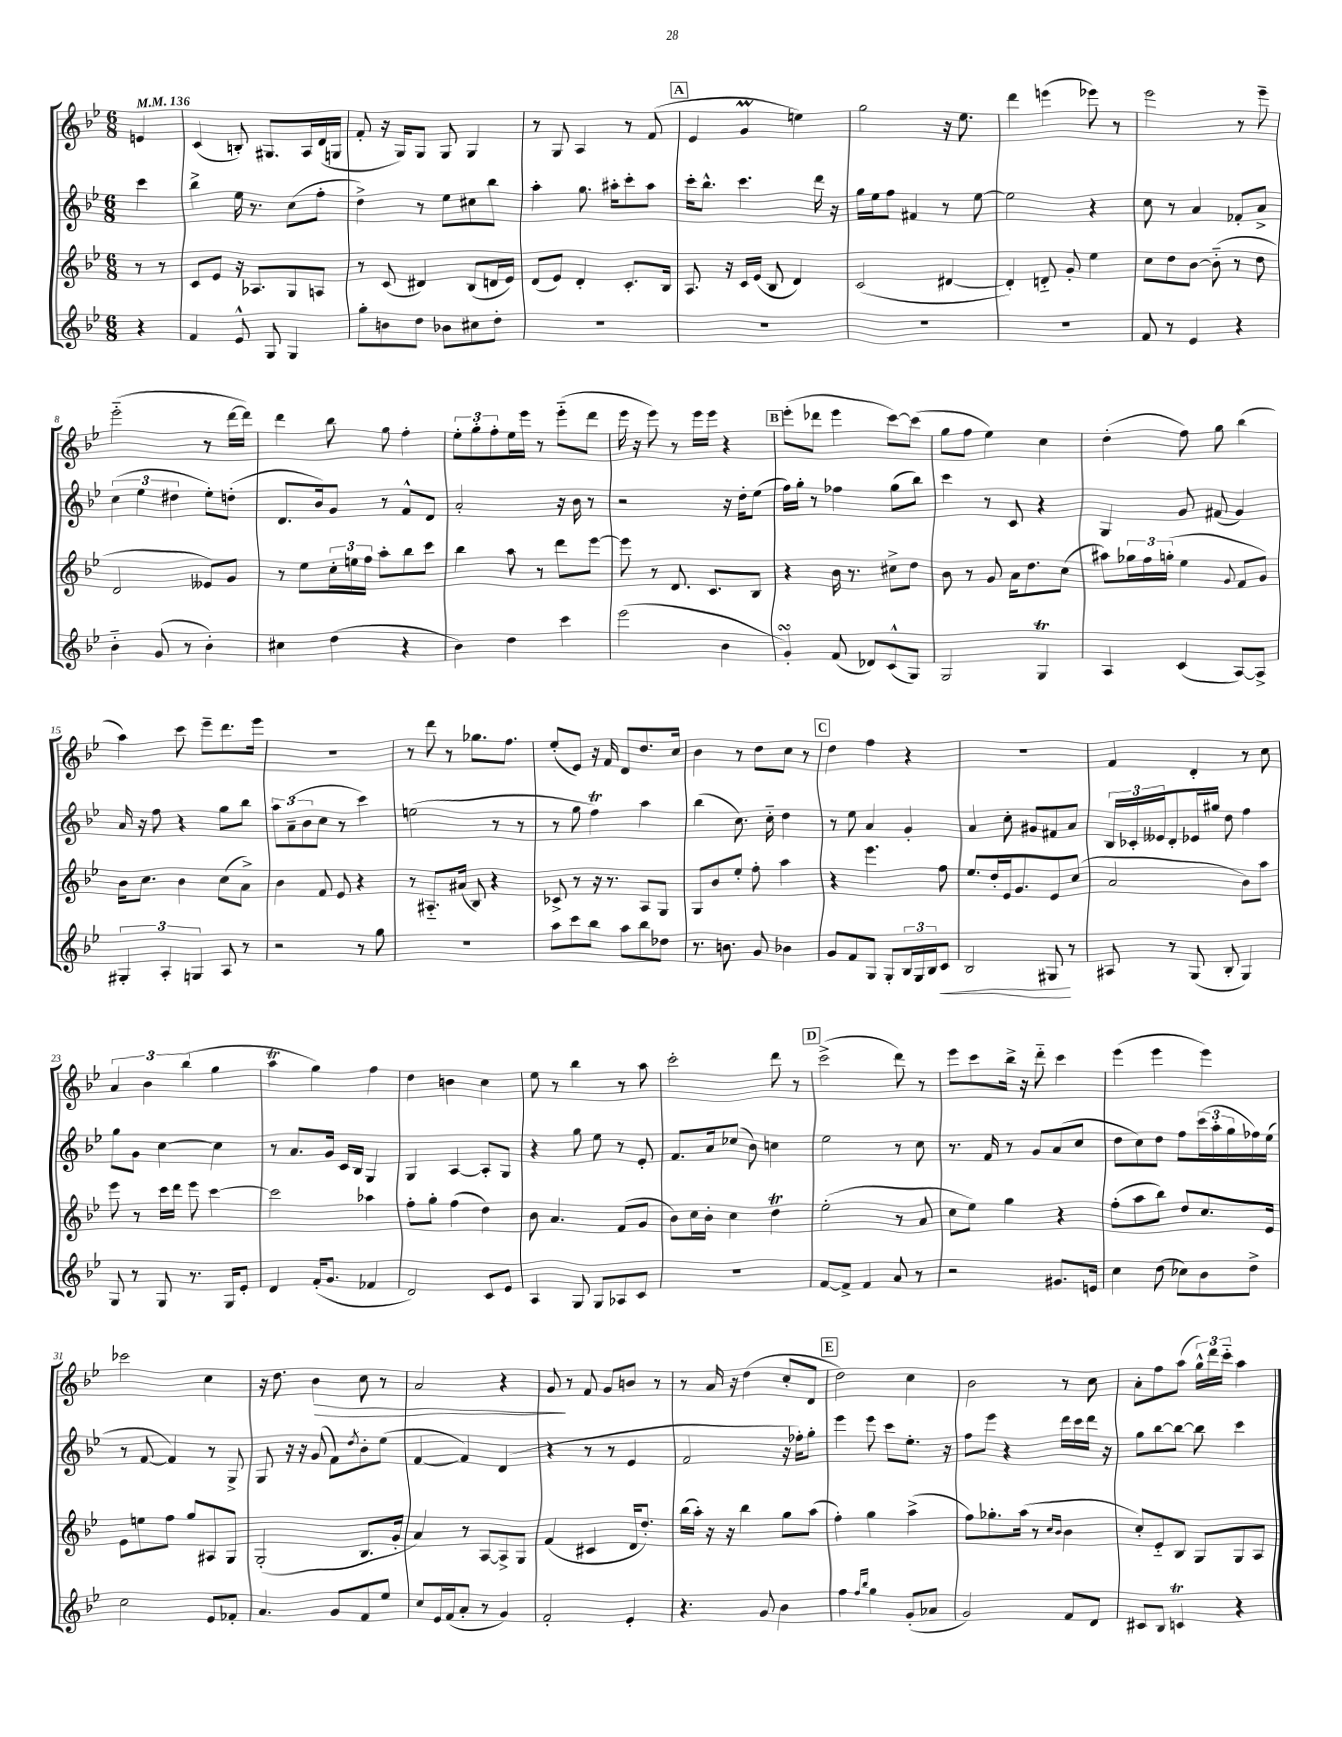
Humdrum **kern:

**kern	**kern	**kern	**kern
*staff4	*staff3	*staff2	*staff1
*clefG2	*clefG2	*clefG2	*clefG2
*k[b-e-]	*k[b-e-]	*k[b-e-]	*k[b-e-]
*M6/8	*M6/8	*M6/8	*M6/8
*MM136	*MM136	*MM136	*MM136
4r	8r	4ccc	4e
.	8r	.	.
=	=	=	=
4f	8c	4bb-^	(4c
.	8e-	.	.
8e-^^	16r	16ee-	8B')
.	8.A-	8.r	.
8G	.	.	8.G#
4G	8G	(8cc	.
.	.	.	16A
.	8A	8ff'	(16d
.	.	.	16G
=	=	=	=
8gg'	8r	4dd^)	8f'
8b	(8c	.	16r
.	.	.	16G)
8dd	4d#)	8r	8G
8b-	.	8ee-	8G
8cc#	(8B-	8cc#	4G
8dd'	16d	8bb-	.
.	16e-)	.	.
=	=	=	=
2.r	(8d	4aa'	8r
.	8e-)	.	8G
.	4d'	8.gg	4A
.	.	16aa#'	.
.	8.c'	8ccc'	8r
.	.	8aa#	(8f
.	16B-	.	.
=	=	=	=
2.r	8.A	16ccc'	4e-
.	.	8.bb-^^	.
.	16r	.	.
.	16c	4.ccc	4g
.	(16e-	.	.
.	8B-	.	.
.	4d)	.	4ee)
.	.	16ddd	.
.	.	16r	.
=	=	=	=
2.r	(2c	16gg	2gg
.	.	16ee-	.
.	.	8ff	.
.	.	4f#	.
.	[4d#	8r	16r
.	.	.	8.ee-
.	.	[8ee-	.
=	=	=	=
2.r	4d#'])	2ee-]	4ddd
.	8d'~	.	(4eee
.	8g'	.	.
.	4ee-	4r	8eee-)
.	.	.	8r
=	=	=	=
8f	8cc	8cc	2eee-
8r	8dd	8r	.
4e-	[8b-	4a	.
.	(8b-'~]	.	.
4r	8r	8f-'	8r
.	8dd	8a^	8eee-~
=	=	=	=
4b-'~	2d	(6cc	(2eee-'~
.	.	6ee-	.
(8g	.	.	.
.	.	6dd#	.
8r	.	.	.
4b-')	8e--)	8ee-')	8r
.	8g	(8dd'	[16ddd
.	.	.	16ddd])
=	=	=	=
4cc#	8r	8.d	4ddd
.	8ee-	.	.
.	.	16b-)	.
(4dd	24cc'	8g	8bb-
.	24ee	.	.
.	24ff	.	.
.	8aa'	8r	8gg
4r	8bb-	8f^^	4ff'
.	8ccc	8d	.
=	=	=	=
4b-)	4bb-	2a'	12ee-'
.	.	.	12gg'
.	.	.	12ff'
4dd	8aa	.	16ee-
.	.	.	16eee-
.	8r	.	8r
4ccc	8ddd	16r	(8eee-'~
.	.	16b-	.
.	[8eee-	8r	8ddd
=	=	=	=
(2eee-	8eee-]	2r	16eee-
.	.	.	16r
.	8r	.	8eee-)
.	8.d	.	8r
.	.	.	16eee-
.	8.c	.	16eee-
4b-	.	16r	4r
.	.	16dd'	.
.	8B-	(8ee-	.
=	=	=	=
4g')	4r	16ff)	(8eee-'
.	.	16gg'	.
.	.	8r	8ddd-
(8f	16b-	4ff-	4eee-
.	8.r	.	.
8d-)	.	.	.
(8c^^	8cc#^	(8gg	[8ccc)
8G)	8dd	8bb-)	(8ccc]
=	=	=	=
2G	8b-	4ccc	8gg
.	8r	.	8ff
.	8g	8r	4ee-)
.	16a	8c	.
.	8.dd	.	.
4G	.	4r	4cc
.	(8cc	.	.
=	=	=	=
4A	8aa#)	4G	(4dd'
.	24gg-	.	.
.	24ff	.	.
.	(24gg'	.	.
(4c	4ee-	8g	8ff)
.	.	(8f#	8gg
.	8qqg	.	.
[8A)	8f	4g)	(4bb-
8A^]	8g)	.	.
=	=	=	=
6G#'	16b-	16a	4aa)
.	8.cc	16r	.
.	.	8ff	.
6A'	.	.	.
.	4b-	4r	8ccc
6G	.	.	.
.	.	.	8eee-~
8A	(8cc	8gg	8.ddd
8r	8a^)	8bb-	.
.	.	.	16eee-
=	=	=	=
2r	4b-	12aa	2.r
.	.	(12a~	.
.	.	12b-	.
.	8f	8cc	.
.	8e-	8r	.
8r	4r	4ccc)	.
8gg	.	.	.
=	=	=	=
2.r	8r	(2ee	8r
.	8.A#'~	.	8ddd
.	.	.	8r
.	(16a#	.	.
.	8B-)	.	8.gg-
.	4r	8r	.
.	.	.	8.ff
.	.	8r	.
=	=	=	=
8aa	8c-^	8r	(8ee-'
8ccc	8r	8gg	8e-)
8bb-	16r	4ff)	16r
.	8.r	.	16f
8aa	.	.	8d
8bb-	8A	4aa	8.dd
8dd-	8G	.	.
.	.	.	16cc
=	=	=	=
8.r	8G	(4bb-	4b-
.	8b-	.	.
8.b	.	.	.
.	8ee-'	8.cc)	8r
8g	8ff'	.	8dd
.	.	16cc'~	.
4b-	4aa	4dd	8cc
.	.	.	8r
=	=	=	=
8g	4r	8r	4dd
8f	.	8ee-	.
8G	4.eee-	4a	4ff
8G'	.	.	.
24B-	.	4g'	4r
24G	.	.	.
24B-	.	.	.
8c	8ff	.	.
=	=	=	=
2B-	8.ee-	4a	2.r
.	16dd'	.	.
.	16e-	8cc'	.
.	8.g	.	.
.	.	8g#	.
8G#	8e-	8f#	.
8r	(8cc	8a	.
=	=	=	=
8A#	2a	24B-	4f
.	.	24c-'	.
.	.	24e--	.
8r	.	8d'	.
(8G	.	16e-	4d'
.	.	16gg#	.
8B-'	.	8dd	.
4G)	8b-)	4ff	8r
.	8aa	.	8cc
=	=	=	=
8G	8eee-	8gg	6a
8r	8r	8g	.
.	.	.	6b-
8G	16ccc	[4cc	.
.	16ddd	.	.
.	.	.	(6bb-
8.r	8eee-	.	.
.	[4ccc	4cc]	4gg
16G	.	.	.
8e-'	.	.	.
=	=	=	=
4d	2ccc]	8r	4aa
.	.	8.a	.
(16f'	.	.	4gg)
8.g	.	16g	.
.	.	16c	.
.	.	16B-	.
4f-	4aa-	4G	4ff
=	=	=	=
2d)	8ff'	4G	4dd
.	8gg'	.	.
.	(4ff	[4A	4b
8c	4dd)	8A']	4cc
8e-	.	8G	.
=	=	=	=
4A	8b-	4r	8ee-
.	4.a	.	8r
8G	.	8gg	4bb-
8G	.	8ee-	.
8A-	(8f	8r	8r
8c	8g	8e-'	8aa
=	=	=	=
2.r	8b-)	8.f	2ccc'
.	16cc	.	.
.	16b-'	16a	.
.	4cc	(8cc-	.
.	.	8b-)	.
.	4dd	4cc	8ddd
.	.	.	8r
=	=	=	=
[8f	(2ee-'	2ee-	(2ccc^
8f^]	.	.	.
4f	.	.	.
8a	8r	8r	8ddd)
8r	8a	8cc	8r
=	=	=	=
2r	8cc	8.r	8eee-
.	8ee-)	.	8ccc
.	.	16f	.
.	4gg	8r	16bb-^
.	.	.	16r
.	.	8g	8ddd'~
8.g#	4r	(8a	4ccc
.	.	8cc	.
16e	.	.	.
=	=	=	=
4cc	(8ff'	8dd	(4eee-
.	8aa	8cc)	.
(8dd	8bb-)	8dd	4eee-
8cc-)	8dd	8ff	.
8b-	8.cc	(24ccc	4eee-)
.	.	24aa'	.
.	.	24gg	.
8dd^	.	16ff-)	.
.	16e-	(16ee-	.
=	=	=	=
2cc	8e-	8r	2ccc-
.	8ee	[8f	.
.	8ff	4f])	.
.	8gg	.	.
8e-	8A#	8r	4cc
8f-'	8G	8G^	.
=	=	=	=
4.a	(2G'	8G	16r
.	.	.	8.dd
.	.	16r	.
.	.	16r	.
.	.	(8g	4b-
8g	.	8f)	.
.	.	8qdd	.
8f	8.B-	8b-'	8cc
8ee-	.	(8ee-	8r
.	16g'	.	.
=	=	=	=
8cc	4a)	[4f	2a
16e-	.	.	.
(16f	.	.	.
8a'	8r	4f])	.
8r	[8A	.	.
4g)	8A^]	(4d	4r
.	8G	.	.
=	=	=	=
2f'	(4f	4r	8g
.	.	.	8r
.	4c#	8r	8f
.	.	8r	8g
4e-'	16d	4e-	8b
.	8.dd')	.	.
.	.	.	8r
=	=	=	=
4.r	(16bb-	2f	8r
.	16aa')	.	.
.	16r	.	16a
.	16r	.	16r
.	4bb-	.	(4dd
8g	.	.	.
4b-	8gg	16r	8cc'
.	.	16ff-')	.
.	(8aa	8gg'	8d
=	=	=	=
4ff	4ff')	4eee-	2dd)
16qqff	.	.	.
16qqbb-	.	.	.
4gg	4gg	8eee-	.
.	.	8ccc	.
(8g'	(4aa^	8.ee-'	4cc
8a-	.	.	.
.	.	16r	.
=	=	=	=
2g)	8ff)	8ff	2b-
.	8.gg-'	8eee-	.
.	.	4r	.
.	(16aa	.	.
.	8r	.	.
.	16qqcc	.	.
.	16qqb-	.	.
8f	4b-	16ddd	8r
.	.	16ccc	.
8d	.	16ddd	8cc
.	.	16r	.
=	=	=	=
8c#	8cc')	8gg	8a'
8B-	8e-'~	[8bb-	8ff
4c	8B-	8bb-_	(8aa
.	8G	8bb-]	24gg^^)
.	.	.	24ddd
.	.	.	24ccc'~
4r	8G	4ccc	4aa
.	8A	.	.
==	==	==	==
*-	*-	*-	*-
